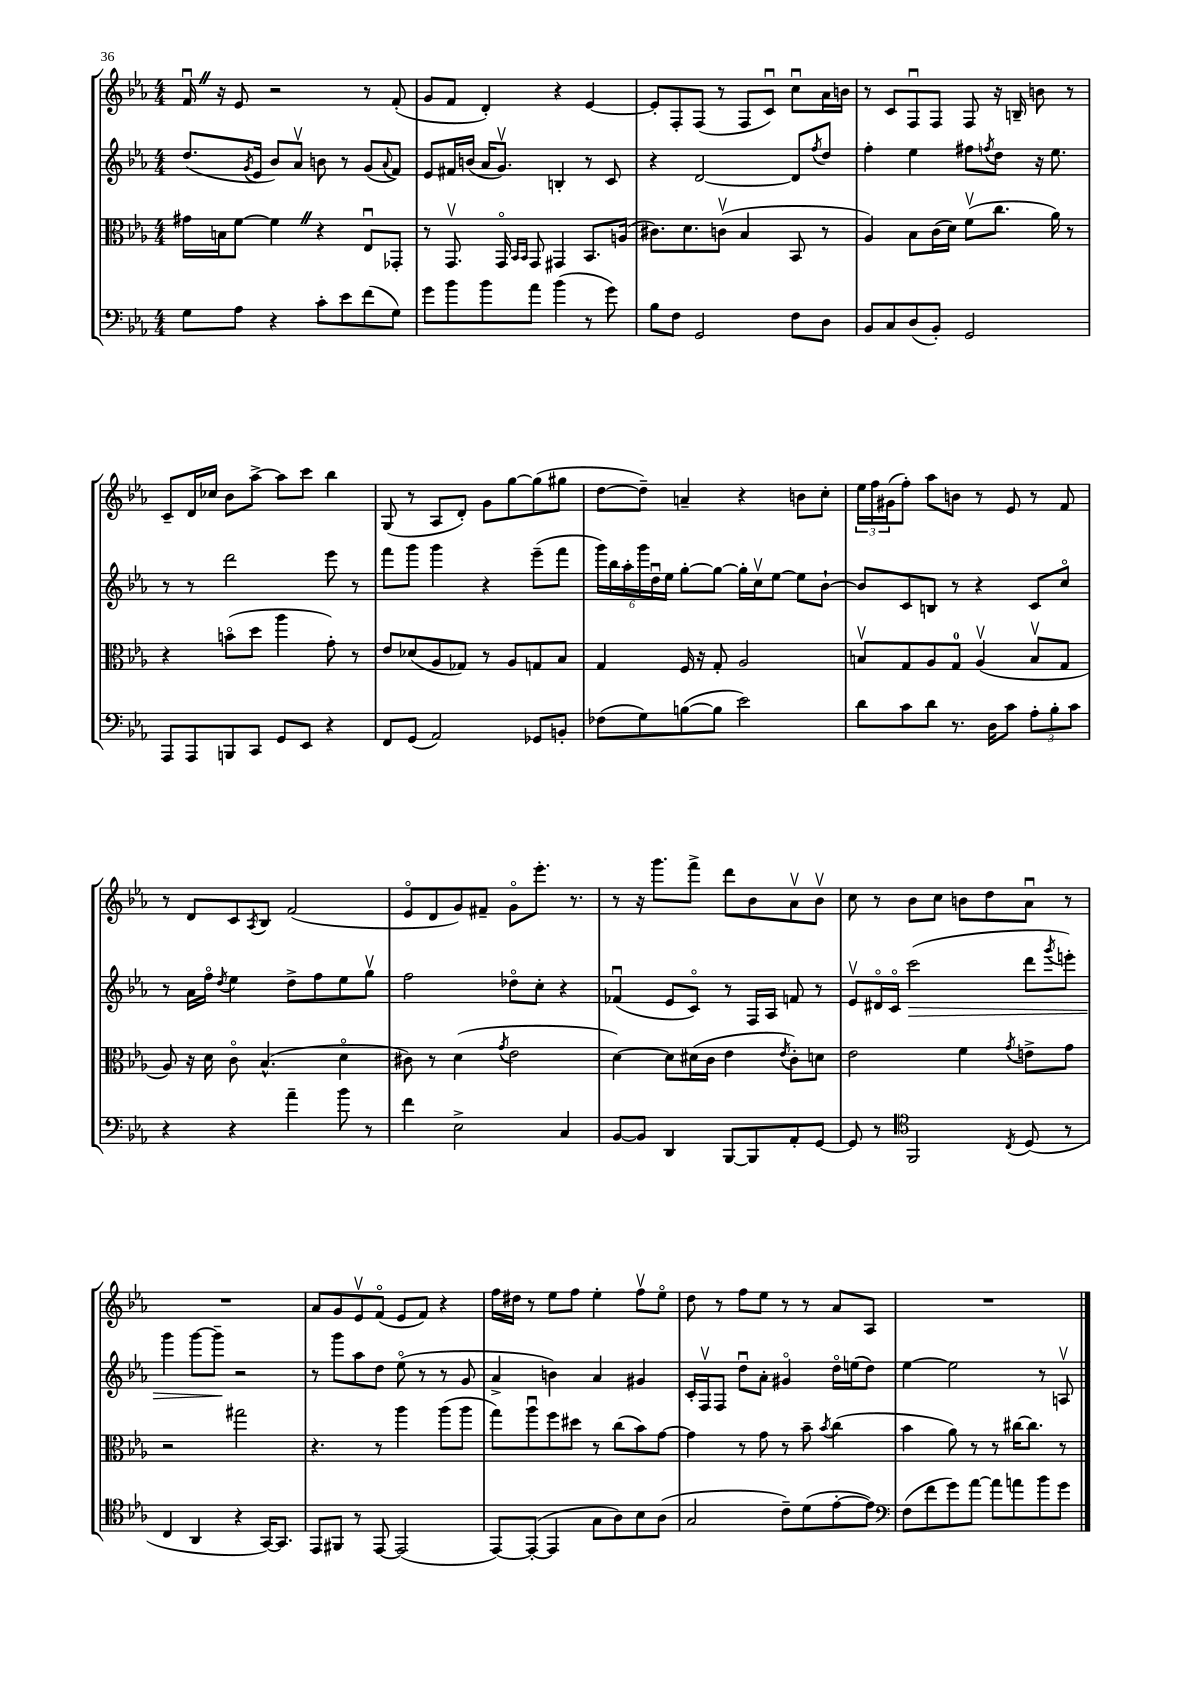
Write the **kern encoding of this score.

**kern	**kern	**kern	**kern
*staff4	*staff3	*staff2	*staff1
*clefF4	*clefC3	*clefG2	*clefG2
*k[b-e-a-]	*k[b-e-a-]	*k[b-e-a-]	*k[b-e-a-]
*M4/4	*M4/4	*M4/4	*M4/4
8G	16g#	(8.dd	16fu
.	16B	.	16r
8A-	[8f	.	8e-
.	.	8qg	.
.	.	16e-	.
4r	4f]	8b-)	2r
.	.	8a-v	.
8c'	4r	8b	.
8e-	.	8r	.
(8f	8E-u	(8g	8r
.	.	8qqa-	.
8G)	8GG-'	8f)	(8f'
=	=	=	=
8g	8r	8e-	8g
8b-	8.GGv	16f#	8f
.	.	(16b	.
8b-	.	16a-	4d')
.	16GGo	8.gv)	.
.	16qqBB-	.	.
.	16qqBB-	.	.
8a-	8GG	.	.
(4b-	4GG#	4B'	4r
8r	8.BB-	8r	[4e-
8g)	.	8c	.
.	(16A	.	.
=	=	=	=
8B-	8.c#)	4r	8e-']
8F	.	.	8F'
.	8.d	.	.
2GG	.	[2d	(8F
.	(8cv	.	8r
.	4B-	.	8F
.	.	.	8cu)
8F	8BB-	8d]	8ccu
.	.	8qff	.
8D	8r	8dd	16a-
.	.	.	16b
=	=	=	=
8BB-	4A-)	4ff'	8r
8C	.	.	8c
(8D	8B-	4ee-	8Fu
8BB-')	(16c	.	8F
.	16d)	.	.
2GG	(8fv	8ff#	8F
.	.	8qff	.
.	8.cc	8dd	16r
.	.	.	16B~
.	.	16r	8b
.	16a-)	8.ee-	.
.	8r	.	8r
=	=	=	=
8AAA-	4r	8r	8c~
8AAA-	.	8r	16d
.	.	.	16cc-
8BBB	(8bo	2ddd	8b-
8CC	8dd	.	[8aa-^
8GG	4aa-	.	8aa-]
8EE-	.	.	8ccc
4r	8g')	8eee-	4bb-
.	8r	8r	.
=	=	=	=
8FF	8e-	8fff	(8G
(8GG	(8d-	8ggg	8r
2AA-)	8A-	4ggg	8A-
.	8G-)	.	8d')
.	8r	4r	8g
.	8A-	.	[8gg
8GG-	8G	(8eee-~	(8gg]
8BB'	8B-	8fff	8gg#
=	=	=	=
(8F-	4G	24ggg)	[8dd
.	.	24bb-	.
.	.	24aa-'	.
8G)	.	24ggg	8dd~])
.	.	24ddu	.
.	.	24ee-	.
([8B	16F	[8gg'	4a~
.	16r	.	.
8B]	8G'	8gg_	.
2e-)	2A-	16gg']	4r
.	.	16ccv	.
.	.	[8ee-	.
.	.	8ee-]	8b
.	.	[8b-`	8cc'
=	=	=	=
8d	8Bv	8b-]	24ee-
.	.	.	24ff
.	.	.	(24g#
8c	8G	8c	8ff')
8d	8A-	8B	8aa-
8.r	8G	8r	8b
.	(4A-v	4r	8r
16D	.	.	.
8c	.	.	8e-
12A-'	8Bv	8c	8r
12B-'	.	.	.
.	8G	8cco	8f
12c	.	.	.
=	=	=	=
4r	8A-)	8r	8r
.	16r	16a-	8d
.	16d	16ffo	.
.	.	8qdd	.
4r	8co	4ee-	8c
.	.	.	8qA-
.	(4.B-^^	.	8B-
4a-~	.	8dd^	(2f
.	.	8ff	.
8b-	4do	8ee-	.
8r	.	8ggv	.
=	=	=	=
4f	8c#)	2ff	8e-o
.	8r	.	8d
2E-^	(4d	.	8g)
.	.	.	8f#~
.	8qg	.	.
.	2e-	8dd-o	8go
.	.	8cc'	8.eee-'
4C	.	4r	.
.	.	.	8.r
=	=	=	=
[8BB-	[4d)	(4f-u	8r
8BB-]	.	.	16r
.	.	.	8.ggg
4DD	8d]	8e-	.
.	(16d#	8co)	8fff^
.	16c	.	.
[8BBB-	4e-	8r	8ddd
8BBB-]	.	16F	8b-
.	.	16A-	.
.	8qe-	.	.
8AA-'	8c')	8f	8a-v
[8GG	8d	8r	8b-v
=	=	=	=
8GG]	2e-	8e-v	8cc
8r	.	16d#o	8r
.	.	16co	.
*clefC4	*	*	*
2FF	.	(2ccc	8b-
.	.	.	8cc
.	4f	.	8b
.	.	.	8dd
8qC	8qg	.	.
(8D	8e^	8ddd	8a-u
.	.	8qggg	.
8r	8g	8eee')	8r
=	=	=	=
4C	2r	4ggg	1r
4AA-	.	[8ggg	.
.	.	8ggg~]	.
4r	2gg#	2r	.
[16GG)	.	.	.
8.GG]	.	.	.
=	=	=	=
8EE-	4.r	8r	8a-
8FF#	.	8ggg	8g
8r	.	8aa-	8e-v
[8EE-	8r	8dd	(8fo
(2EE-]	4aa-	(8ee-o	8e-
.	.	8r	8f)
.	(8aa-	8r	4r
.	8aa-	8g	.
=	=	=	=
[8EE-)	8gg)	4a-^	16ff
.	.	.	16dd#
(8EE-'_	8aa-u	.	8r
4EE-]	8ff	4b)	8ee-
.	8dd#	.	8ff
8G	8r	4a-	4ee-'
8A-)	(8cc	.	.
8B-	8b-)	4g#	8ffv
(8A-	[8g	.	8ee-o
=	=	=	=
2G	4g]	16c'	8dd
.	.	16Fv	.
.	.	8F	8r
.	8r	8ddu	8ff
.	8g	8a-'	8ee-
8c~)	8r	4g#o	8r
(8d	8b-~	.	8r
.	8qb-	.	.
[8e-'	(4cc	16ddo	8a-
.	.	(16ee	.
8e-])	.	8dd)	8A-
=	=	=	=
*clefF4	*	*	*
(8F	4b-	[4ee-	1r
8f	.	.	.
8g)	8a-)	2ee-]	.
[8a-	8r	.	.
8a-]	8r	.	.
8a	[16cc#	.	.
.	8.cc#]	.	.
8b-	.	8r	.
8g	8r	8Av	.
==	==	==	==
*-	*-	*-	*-
